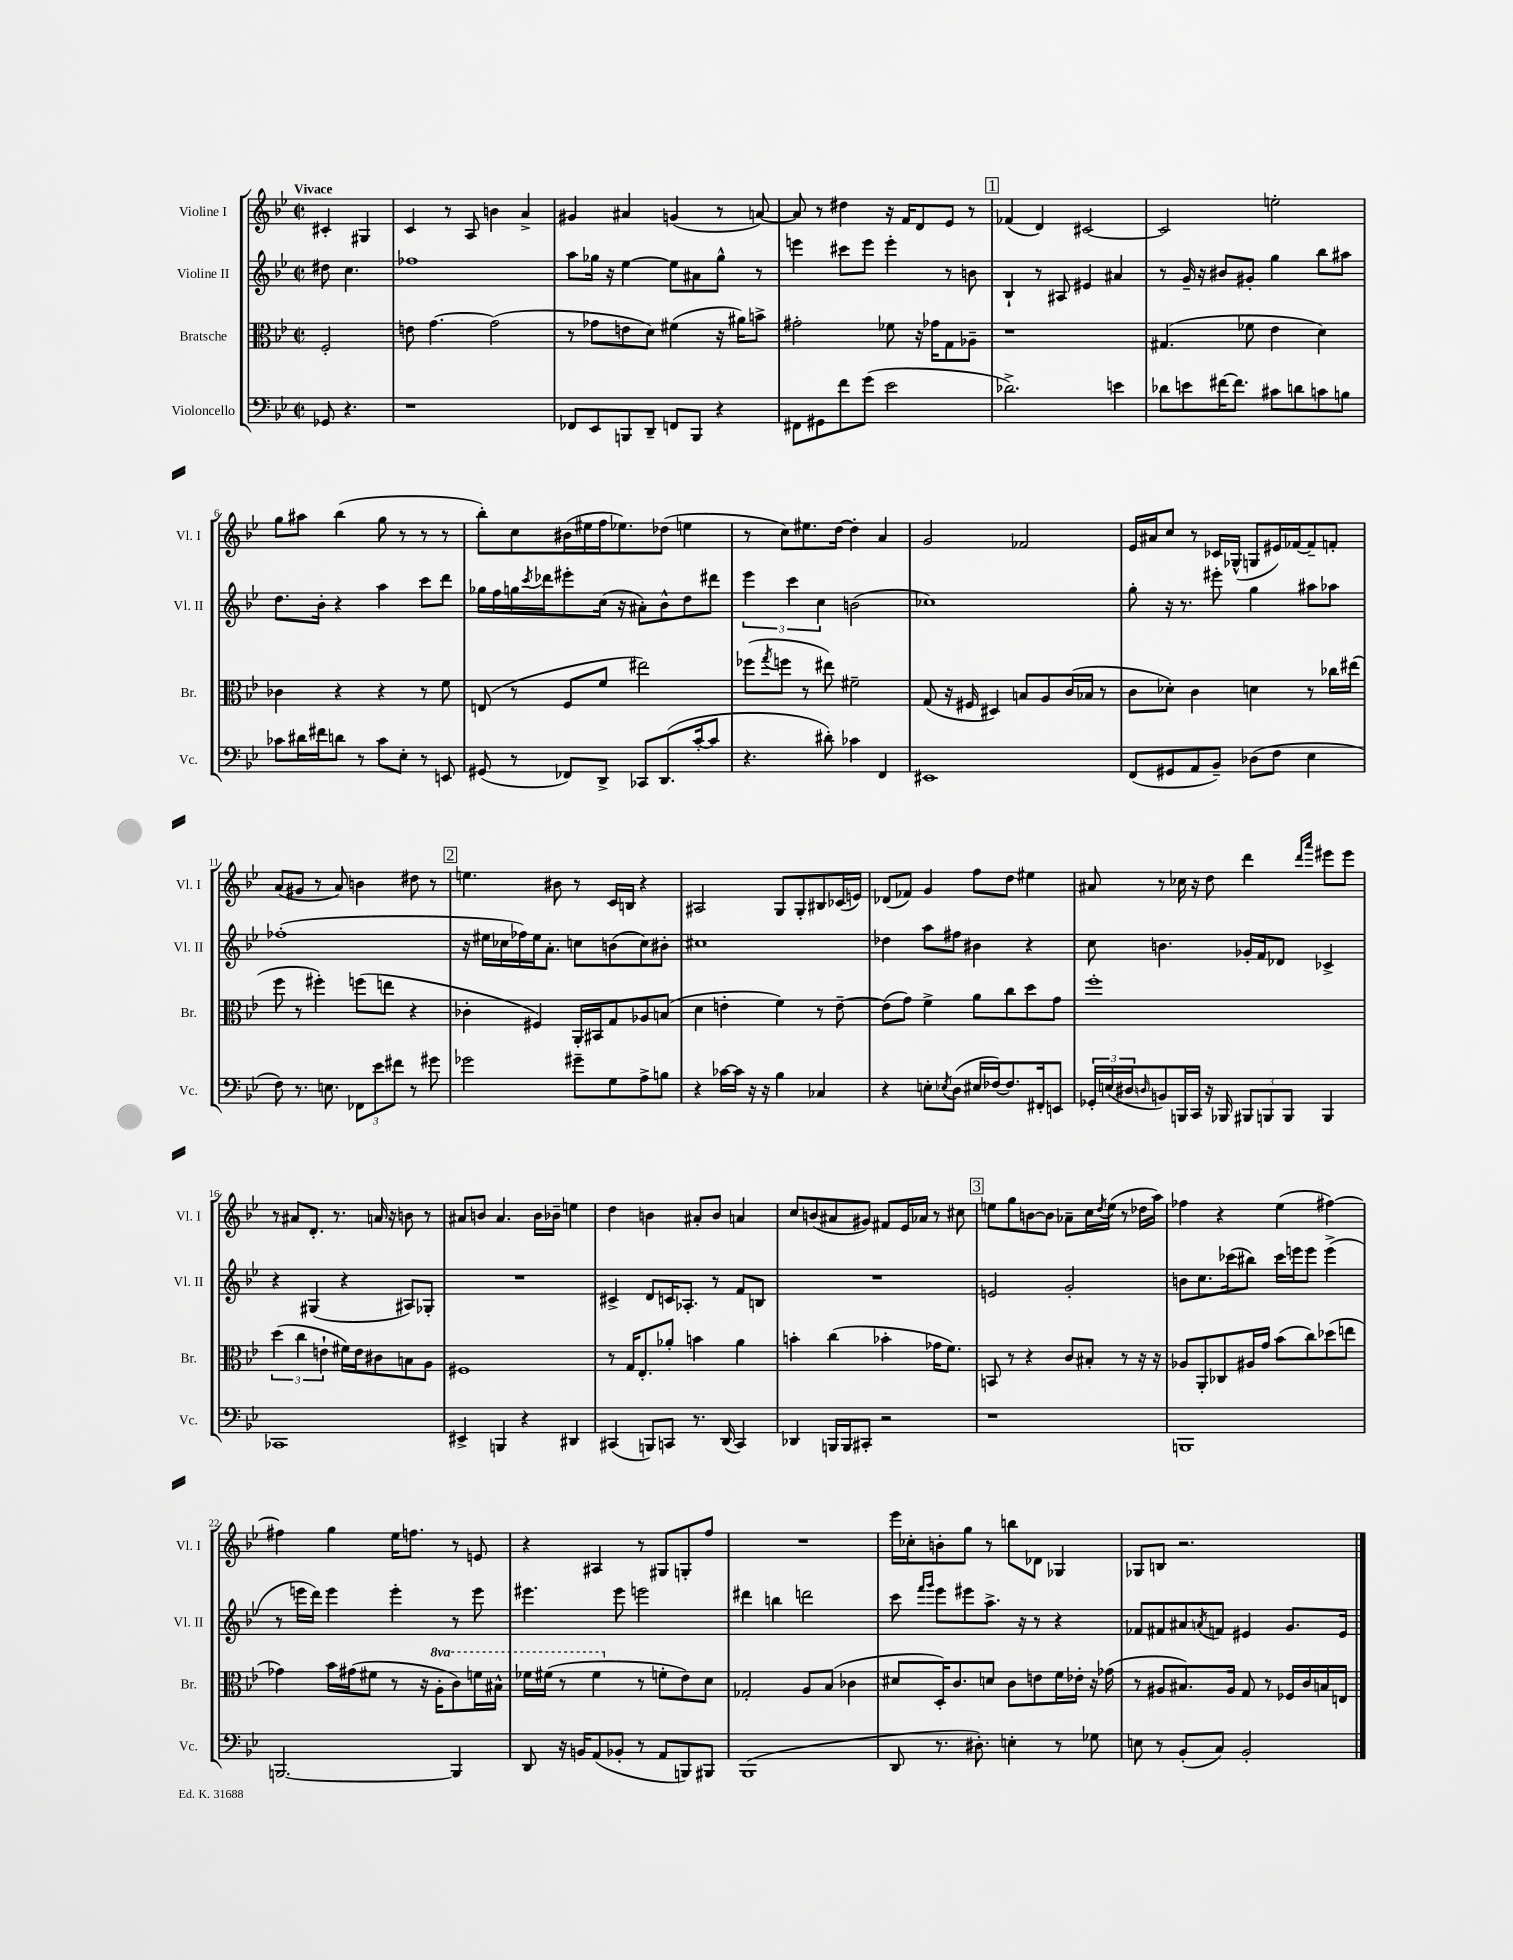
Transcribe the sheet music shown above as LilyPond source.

<<
\new StaffGroup <<
\new Staff = "s0" \with { instrumentName = "Violine I" shortInstrumentName = "Vl. I" } {
    \clef treble \key bes \major \defaultTimeSignature \time 2/2 \partial 2 \tempo "Vivace"
    cis'4-. gis4 |
    c'4 r8 a8 b'4 a'4-> |
    gis'4 ais'4 g'4( r8 a'8~) |
    a'8 r8 dis''4 r16 f'16 d'8 ees'8 r8 |
    \mark \markup { \box "1" } fes'4( d'4) cis'2~ |
    cis'2 e''2-. |
    g''8 ais''8 bes''4( g''8 r8 r8 r8 |
    bes''8-.) c''8 bis'16( eis''16 f''16 ees''8.) des''8( e''4 |
    r8 c''8) eis''8. d''16~ d''4-. a'4 |
    g'2 fes'2 |
    ees'16 ais'16 c''8 r8 ces'16 ges16-^( g8 eis'16) fes'16~ fes'8-- f'8-. |
    a'8( gis'8 r8 a'8) b'4 dis''8 r8 |
    \mark \markup { \box "2" } e''4. bis'8 r8 c'16 b16 r4 |
    ais2 g8 g8-. bis8 ces'16( e'16) |
    des'8( fes'8) g'4 f''8 d''8 eis''4 |
    ais'8 r8 ces''16 r16 d''8 d'''4 \grace { d'''16 a'''16 } eis'''8 eis'''8 |
    r8 ais'8 d'8.-. r8. a'16 r16 b'8 r8 |
    ais'8 b'8 ais'4. b'16 bes'16-- e''4 |
    d''4 b'4 ais'8-. b'8 a'4 |
    c''8 b'8( ais'8 gis'8) fis'8 ees'16 aes'16 r8 cis''8 |
    \mark \markup { \box "3" } e''8 g''8 b'8~ b'8 aes'8-- c''16 \acciaccatura { d''8 } e''16( r8 des''16 a''16) |
    fes''4 r4 ees''4( fis''4~) |
    fis''4 g''4 ees''16 f''8. r8 e'8 |
    r4 ais4 r8 gis8 g8-. f''8 |
    R1 |
    ees'''16 ces''16-. b'8-. g''8 r8 b''8 des'8 ges4 |
    ges8 b8 r2. \bar "|." |
}
\new Staff = "s1" \with { instrumentName = "Violine II" shortInstrumentName = "Vl. II" } {
    \clef treble \key bes \major \defaultTimeSignature \time 2/2 \partial 2
    dis''8 c''4. |
    fes''1 |
    a''8 ges''16 r16 ees''4~ ees''8 ais'8 ges''8-^ r8 |
    e'''4 cis'''8 e'''8 e'''4-. r8 b'8 |
    \mark \markup { \box "1" } bes4-! r8 ais8 eis'4 ais'4 |
    r8 g'16-- r16 bis'8 gis'8-. g''4 bes''8 ais''8 |
    d''8. bes'16-. r4 a''4 c'''8 d'''8 |
    ges''16 f''16 g''16 \acciaccatura { c'''8 } des'''16 eis'''8-. c''16( r16 ais'8-.) bes'8-^ d''8 dis'''8 |
    \tuplet 3/2 { ees'''4 c'''4 c''4 } b'2( |
    ces''1) |
    g''8-. r16 r8. eis'''8-. g''4 ais''8 aes''8 |
    fes''1-.( |
    \mark \markup { \box "2" } r16 eis''16 ces''16 fes''16) eis''16 a'8.-. c''8 b'8( c''8) bis'8-. |
    cis''1 |
    des''4 a''8 fis''8 bis'4 r4 |
    c''8 b'4. ges'16-. f'16 des'8 ces'4-> |
    r4 gis4( r4 ais8) ges8-. |
    R1 |
    cis'4-> d'8 c'16 aes8.-. r8 f'8 b8 |
    R1 |
    \mark \markup { \box "3" } e'2 g'2-. |
    b'8 c''8. ces'''16( bis''8) ces'''16 e'''16 e'''8 e'''4->( |
    r8 e'''16 d'''16) e'''4 e'''4-. r8 e'''8 |
    eis'''4. eis'''8 e'''2 |
    dis'''4 b''4 d'''2 |
    c'''8 \grace { f'''16 g'''16 } ees'''8 eis'''8 a''8.-> r16 r8 r4 |
    fes'8 fis'8 ais'8 \acciaccatura { a'8 } f'8 eis'4 g'8. eis'16 \bar "|." |
}
\new Staff = "s2" \with { instrumentName = "Bratsche" shortInstrumentName = "Br." } {
    \clef alto \key bes \major \defaultTimeSignature \time 2/2 \set Staff.ottavationMarkups = #ottavation-simple-ordinals \partial 2
    f2-. |
    e'8 g'4.~ g'2( |
    r8 ges'8 e'8 d'8) fis'4( r16 ais'16) b'8-> |
    gis'2-. fes'8 r16 ges'16 g8 aes8-- |
    \mark \markup { \box "1" } r1 |
    gis4.( fes'8 ees'4 d'4) |
    ces'4 r4 r4 r8 f'8 |
    e8( r8 f8 f'8 eis''2) |
    fes''8( \acciaccatura { g''8 } f''8 r8 eis''8) fis'2-- |
    g8( r16 fis16 dis4) b8 a8 c'16( bes16 r8 |
    c'8 des'8-.) c'4 d'4 r8 ces''16 eis''16( |
    f''8 r8 fis''4-.) f''8( e''8 r4 |
    \mark \markup { \box "2" } ces'4-. fis4) a,16-. bis,16 g8 aes8 b8( |
    d'4 e'4-. f'4) r8 e'8~-- |
    e'8( g'8) f'4-> a'8 c''8 d''8 g'8 |
    f''1-. |
    \tuplet 3/2 { d''4( c''4 e'4-! } fis'16) e'16 cis'8 b8 a8 |
    fis1 |
    r8 g16 ees8.-. aes'8-. b'4 aes'4 |
    b'4-. c''4( bes'4-. ges'16 f'8.) |
    \mark \markup { \box "3" } b,8 r8 r4 c'8 bis8-. r8 r16 r16 |
    aes8 a,8-. ces8 ais16 g'16 bes'8( c''8) des''8( e''8 |
    ges'4) bes'16 gis'16( fis'8 r8 r16 \ottava #1 a'16-. c''8) f''!16 bis'16-^ |
    fes''16 fis''16( r8 fis''4 \ottava #0 r8 f'!8-. ees'8) d'8 |
    ges2-. a8 bes8( ces'4 |
    dis'8 d16-.) c'8. d'8 c'8 e'8 f'16 ees'16-. r16 ges'16( |
    r8 ais8 bis8.) ais16 g8 r8 fes16 c'16 b16 e16 \bar "|." |
}
\new Staff = "s3" \with { instrumentName = "Violoncello" shortInstrumentName = "Vc." } {
    \clef bass \key bes \major \defaultTimeSignature \time 2/2 \partial 2
    ges,8 r4. |
    r1 |
    fes,8 ees,8 b,,8 d,8-- f,8 b,,8 r4 |
    fis,8 gis,8 f'8 g'8( ees'2 |
    \mark \markup { \box "1" } des'2.->) e'4 |
    des'8 e'8 fis'16~ fis'8. cis'8 d'8 c'8 b8 |
    ces'8 dis'16 fis'16 d'8 r8 ces'8 ees8-. r8 e,8 |
    gis,8( r8 fes,8) d,8-> ces,8 d,8.( c'16~-. c'8 |
    r4. dis'8-.) ces'4 f,4 |
    eis,1 |
    f,8( gis,8 a,8 bes,8--) des8( f8 ees4 |
    f8) r8. e8. \tuplet 3/2 { fes,8 ees'8 fis'8 } r8 gis'8 |
    \mark \markup { \box "2" } ges'2 gis'8-- g8 a8-> b8 |
    r4 ces'16~ ces'16 r16 r16 bes4 ces4 |
    r4 e8-. \acciaccatura { ees8 } d8( eis16 fes16~) fes8. fis,16-. e,8 |
    \tuplet 3/2 { ges,16-. e16( dis16 } \grace { d16 } b,8) b,,16 c,16 r16 bes,,16 \tuplet 3/2 { bis,,8 b,,8 b,,8 } b,,4 |
    ces,1 |
    eis,4-> b,,4 r4 dis,4 |
    cis,4( b,,8) c,8 r8. d,16( c,4) |
    des,4 b,,16 b,,16 cis,8-. r2 |
    \mark \markup { \box "3" } r1 |
    b,,1 |
    b,,2.~ b,,4 |
    d,8 r16 b,16 a,8( bes,8-. r8 a,8 b,,8) bis,,8 |
    bes,,1( |
    d,8 r8. dis8.-.) e4-. r8 ges8 |
    e8 r8 bes,8-.( c8) bes,2-. \bar "|." |
}
>>
>>
